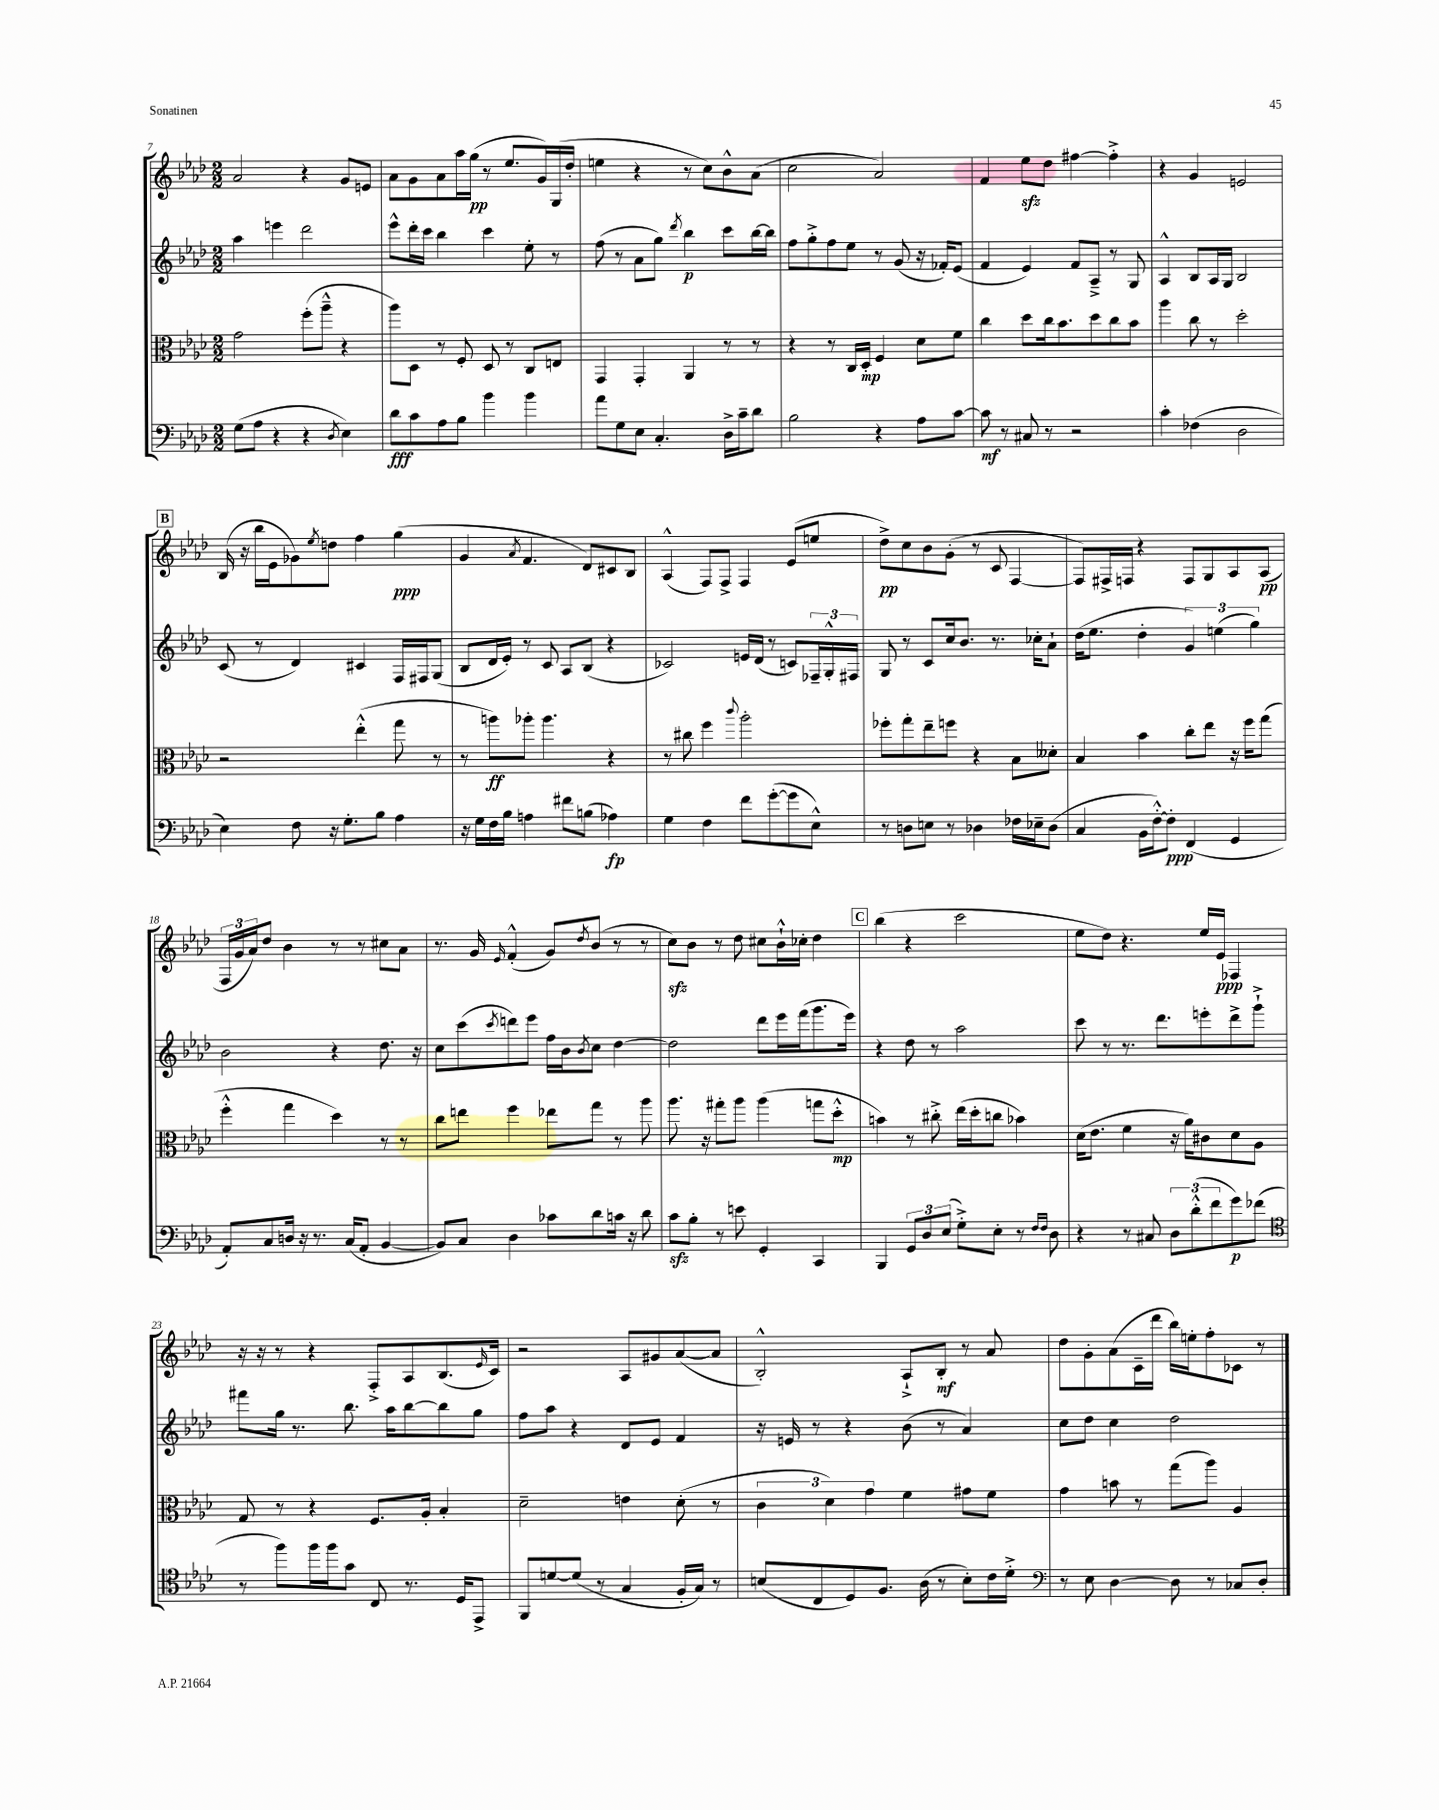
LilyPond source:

<<
\new StaffGroup <<
\new Staff = "s0" {
    \clef treble \key aes \major \numericTimeSignature \time 2/2
    aes'2 r4 g'8 e'8 |
    aes'8 g'8 aes'8 aes''16 g''16\pp( r8 ees''8. g'16) g16( des''16-. |
    e''4 r4 r8 c''8) bes'8-^ aes'8( |
    c''2 aes'2) |
    f'4 ees''8\sfz des''8 fis''4~ fis''4-.-> |
    r4 g'4 e'2 |
    \mark \markup { \box "B" } bes16( r16 bes''16 ees'16 ges'8) \acciaccatura { ees''8 } d''8 f''4 g''4\ppp( |
    g'4 \acciaccatura { aes'8 } f'4. des'8) cis'8 bes8 |
    aes4-^( f8) f8-> f4 ees'8( e''8 |
    des''8->\pp) c''8 bes'8 g'8-.( r8 c'8 f4~ |
    f8) fis16-> f16 r4 f8 g8 aes8 aes8\pp( |
    \tuplet 3/2 { f16 g'16 aes'16) } des''8 bes'4 r8 r8 cis''8 aes'8 |
    r8. g'16 \grace { ees'16 } f'4-.-^( g'8) \acciaccatura { des''8 } bes'8( r8 r8 |
    c''8\sfz) bes'8 r8 des''8 cis''8 bes'16-!-^ ces''16-. des''4 |
    \mark \markup { \box "C" } bes''4( r4 c'''2 |
    ees''8 des''8) r4. ees''16 ees'16\ppp fes4 |
    r16 r16 r8 r4 f8-.-> aes8 bes8.( \grace { ees'16 } c'16) |
    r2 aes8 gis'8 aes'8~( aes'8 |
    bes2-.-^) aes8-!-> bes8-.\mf r8 aes'8 |
    des''8 g'8-. aes'8( c'16-- des'''16 bes''16) e''16-. f''8-. ces'8 r8 \bar "|." |
}
\new Staff = "s1" {
    \clef treble \key aes \major \numericTimeSignature \time 2/2
    aes''4 e'''4 des'''2 |
    ees'''8-^ des'''16-. c'''16 bes''4 c'''4 ees''8-. r8 |
    f''8( r8 aes'8 g''8) \acciaccatura { des'''8 } bes''4\p c'''8 bes''16~ bes''16 |
    f''8 g''8-.-> f''8 ees''8 r8 g'8( r16 fes'16-.) ees'8( |
    f'4 ees'4) f'8 aes8---> r8 g8 |
    aes4-^ bes8 aes16 g16 bes2 |
    \mark \markup { \box "B" } c'8( r8 des'4) cis'4 f16 fis16 g8( |
    bes8 des'16 ees'16-.) r8 c'8 aes8 bes8( r4 |
    ces'2) e'16 des'16( r8 c'8) \tuplet 3/2 { fes16-- g16-.-^ fis16 } |
    g8 r8 c'8 c''16 bes'8. r8. ces''16-. aes'8-! |
    des''16( ees''8. des''4-. \tuplet 3/2 { g'4) e''4( g''4) } |
    bes'2 r4 des''8. r16 |
    c''8 c'''8( \acciaccatura { c'''8 } d'''8) ees'''8 f''16 bes'16 \acciaccatura { bes'8 } c''8 des''4~ |
    des''2 des'''8 ees'''16 f'''16( g'''8. ees'''16) |
    \mark \markup { \box "C" } r4 des''8 r8 aes''2 |
    c'''8 r8 r8. des'''8. e'''8-. des'''8-> g'''8-!-> |
    fis'''8 g''16 r8. bes''8. aes''16 bes''8~ bes''8 g''8 |
    f''8 aes''8 r4 des'8 ees'8 f'4 |
    r16 e'16 r8 r4 bes'8( r8 aes'4) |
    c''8 des''8 c''4 des''2 \bar "|." |
}
\new Staff = "s2" {
    \clef alto \key aes \major \numericTimeSignature \time 2/2
    g'2 f''8-.( aes''8---^ r4 |
    aes''8) des8 r8 f8-. des8 r8 c8 e8 |
    g,4 g,4-. aes,4 r8 r8 |
    r4 r8 c16 des16-.\mp f4 des'8 f'8 |
    c''4 des''8 c''16 bes'8. des''8 c''8 bes'8 |
    aes''4 c''8 r8 des''2-. |
    \mark \markup { \box "B" } r2 ees''4-.-^( g''8 r8 |
    r8 a''8\ff) aes''8-. aes''4. r4 |
    r8 cis''8 f''4 \appoggiatura { c'''8 } aes''2-. |
    fes''8-. g''8-. ees''8-- f''8 r4 bes8 deses'8-. |
    bes4 bes'4 c''8-. ees''8 r16 f''16 g''8( |
    f''4-.-^ g''4 des''4) r8 r8 |
    c''8 e''8 f''4 ees''8 g''8 r8 aes''8 |
    aes''8. r16 gis''8-. aes''8 aes''4( g''8 des''8-.-^\mp |
    \mark \markup { \box "C" } b'4) r8 cis''8-.-> ees''16( des''16-. c''8 bes'4) |
    des'16( ees'8. f'4 r16 aes'16) cis'8 des'8 aes8 |
    g8 r8 r4 f8. aes16-. bes4-. |
    des'2-- e'4 des'8-.( r8 |
    \tuplet 3/2 { c'4 des'4) g'4 } f'4 gis'8 f'8 |
    g'4 b'8 r8 g''8( aes''8) aes4 \bar "|." |
}
\new Staff = "s3" {
    \clef bass \key aes \major \numericTimeSignature \time 2/2
    g8( aes8 r4 r4 \acciaccatura { des8 } ees4) |
    des'8\fff c'8 aes8 bes8 bes'4 bes'4 |
    aes'8 g8 ees8 c4.-. des16-> c'16-- des'8 |
    bes2 r4 aes8 c'8~ |
    c'8\mf r8 cis8 r8 r2 |
    c'4-. fes4( des2 |
    \mark \markup { \box "B" } ees4) f8 r16 g8.-. bes8 aes4 |
    r16 g16 f16 bes16 a4 fis'8 b8( aes4\fp) |
    g4 f4 f'8 g'8~-.( g'8 ees8-^) |
    r8 d8 e8 r8 des4 fes16 ees16-- des8( |
    c4 bes,16 f16~-.-^) f8-.\ppp f,4( g,4 |
    aes,8-.) c8 d16 r16 r8. c16( aes,8-. bes,4~ |
    bes,8) c8 des4 ces'8 des'8 c'16 r16 des'8 |
    c'8\sfz bes8-. r8 e'8 g,4-. c,4 |
    \mark \markup { \box "C" } bes,,4 \tuplet 3/2 { g,8 des8 ees8( } g8-.->) ees8-. r8 \grace { f16 f16 } des8 |
    r4 r8 cis8 \tuplet 3/2 { des8 des'8-.-^( f'8 } g'8\p) fes'8( |
    \clef tenor r8 f''8) f''16 f''16 g'8 c8 r8. des16 ees,8-> |
    f,8 d'8~ d'8( r8 g4 f16-. g16) r8 |
    b8( c8 des8) f8. aes16( r8 b8-.) c'16 des'16-.-> |
    \clef bass r8 ees8 des4~ des8 r8 ces8 des8-. \bar "|." |
}
>>
>>
\layout { \context { \Score currentBarNumber = #7 } }
